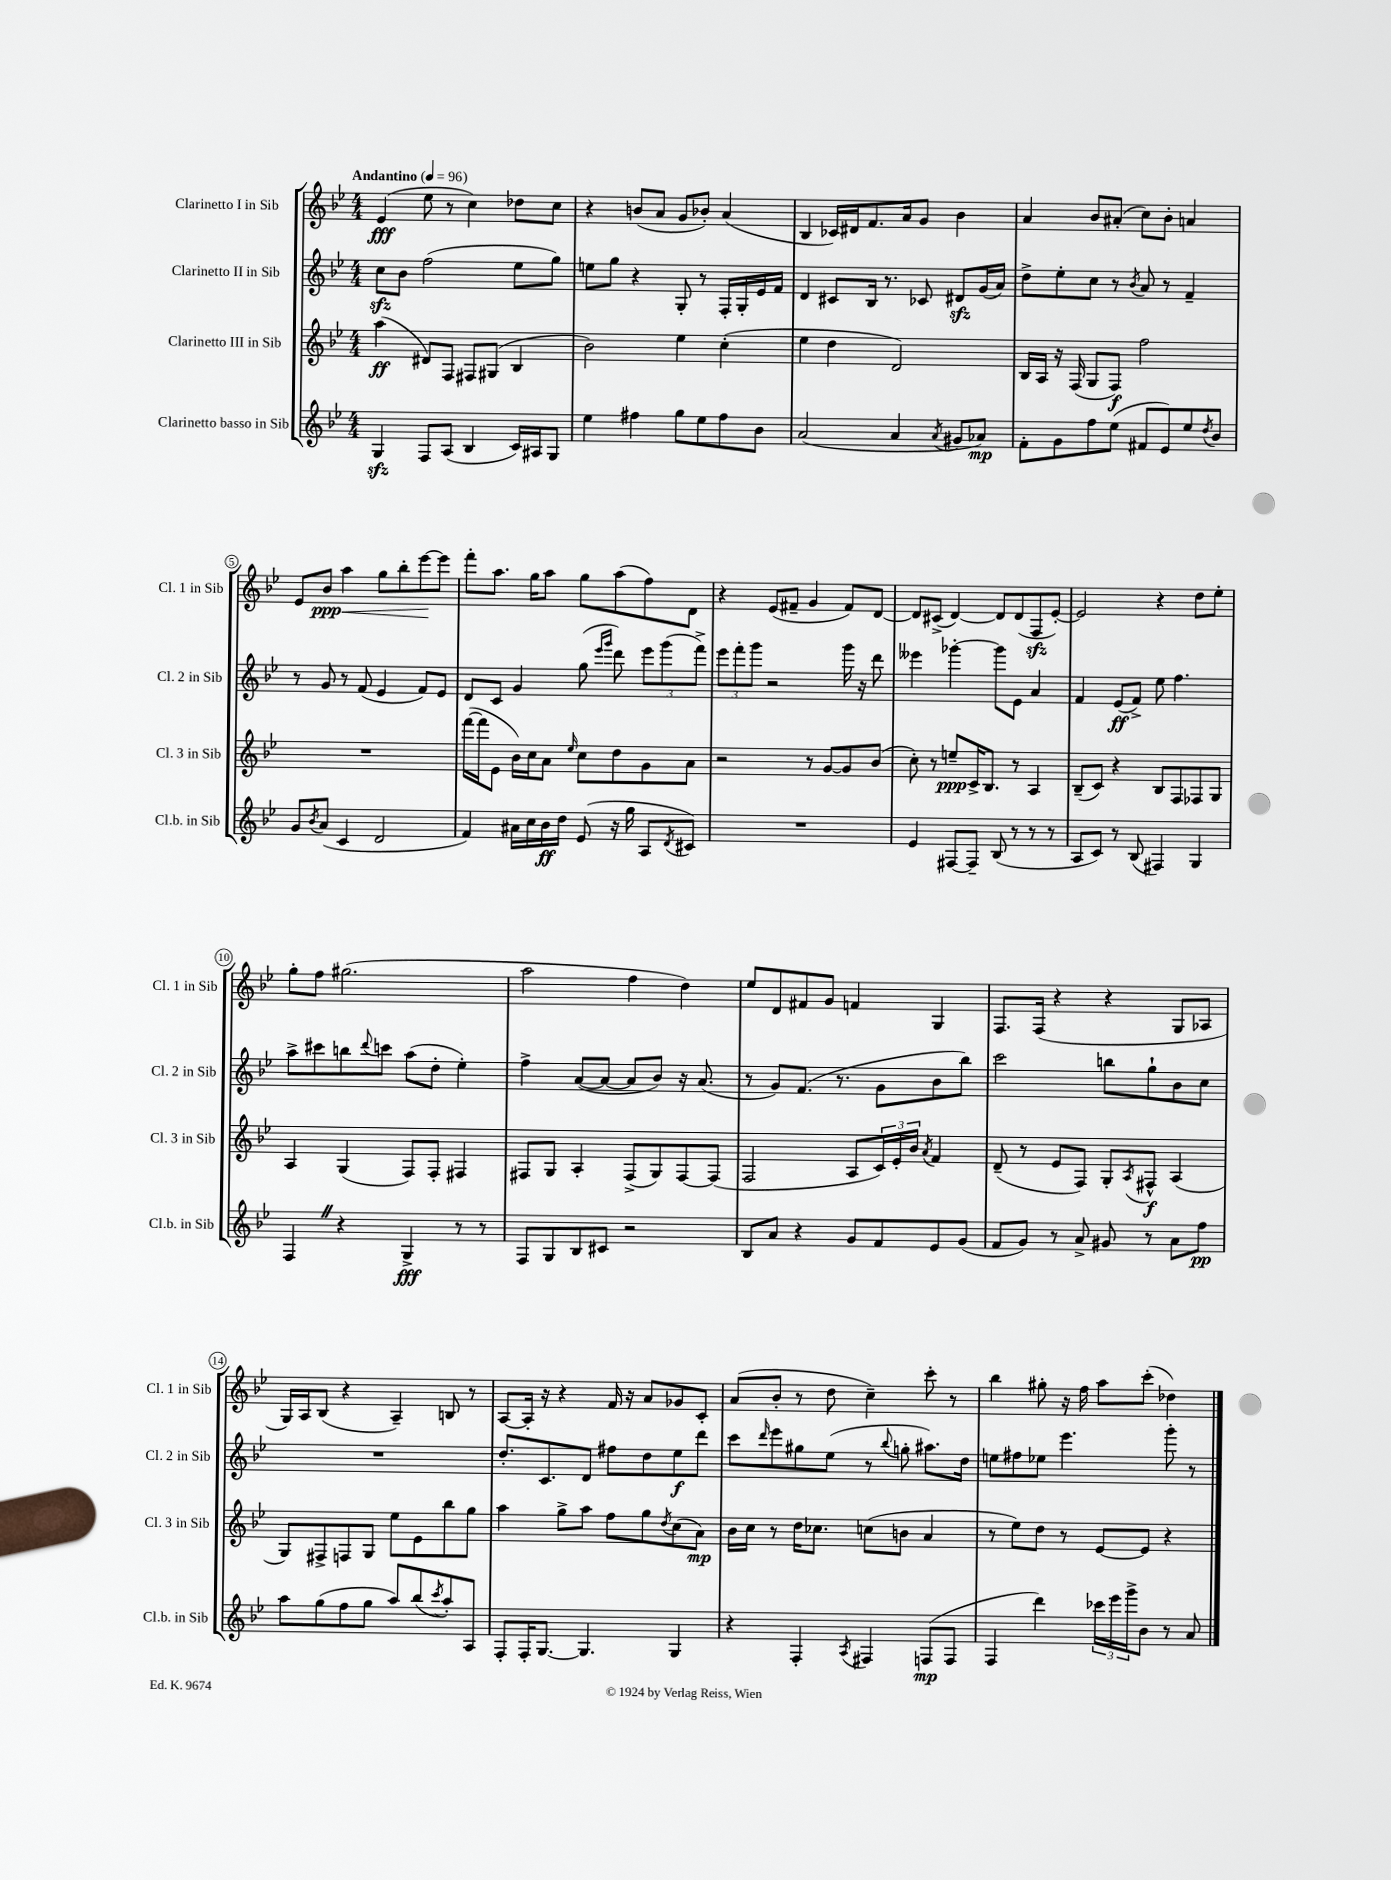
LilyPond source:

<<
\new StaffGroup <<
\new Staff = "s0" \with { instrumentName = "Clarinetto I in Sib" shortInstrumentName = "Cl. 1 in Sib" } {
    \clef treble \key bes \major \numericTimeSignature \time 4/4 \tempo "Andantino" 4 = 96
    ees'4\fff( ees''8 r8 c''4) des''8 c''8 |
    r4 b'8( a'8 g'8 bes'8-.) a'4( |
    bes4 ces'16) dis'16 f'8. a'16 g'8 bes'4 |
    a'4 bes'8 ais'8-.( c''8) bes'8-. a'4 |
    ees'8 bes'8\ppp a''4\< g''8 bes''8-. ees'''8~\! ees'''8 |
    f'''8-. a''8. g''16 a''8 g''8 a''8( f''8) d'8 |
    r4 ees'8( fis'8-- g'4 fis'8) d'8~ |
    d'8 cis'8->( d'4~) d'8 d'8( f8\sfz ees'8~-.) |
    ees'2 r4 d''8 ees''8-. |
    g''8-. f''8 gis''2.( |
    a''2 f''4 d''4) |
    ees''8 d'8 fis'8 g'8 f'4 g4 |
    f8. f16( r4 r4 g8 aes8 |
    g16) a16 bes8( r4 a4--) b8 r8 |
    a8~ a16-. r16 r4 f'16 r16 a'8 ges'8 c'8-. |
    a'8( bes'8-. r8 d''8 c''4--) c'''8-. r8 |
    bes''4 gis''8-. r16 f''16 a''8 c'''8-.( des''4) \bar "|." |
}
\new Staff = "s1" \with { instrumentName = "Clarinetto II in Sib" shortInstrumentName = "Cl. 2 in Sib" } {
    \clef treble \key bes \major \numericTimeSignature \time 4/4
    c''8\sfz bes'8 f''2( ees''8 g''8) |
    e''8 g''8 r4 g8-. r8 f16-. g16-. ees'16 f'16 |
    d'4 cis'8 bes16 r8. ces'8 dis'8\sfz g'16( a'16) |
    d''8-> ees''8-. c''8 r8 \acciaccatura { bes'8 } a'8 r8 f'4-- |
    r8 g'8 r8 f'8( ees'4 f'8) ees'8 |
    d'8 c'8 g'4 g''8( \grace { ees'''16 g'''16 } d'''8) \tuplet 3/2 { ees'''8 g'''8( f'''8->) } |
    \tuplet 3/2 { ees'''8 f'''8-. g'''8 } r2 g'''16 r16 d'''8 |
    eeses'''4 ges'''4~-. ges'''8 ees'8 a'4 |
    f'4 ees'8\ff( f'8->) ees''8 f''4. |
    a''8-> cis'''8 b''8 \appoggiatura { d'''8 } c'''8 a''8( d''8-. ees''4-.) |
    f''4-> a'8~( a'8~ a'8 bes'8) r16 a'8.( |
    r8 g'8) f'8.( r8. g'8 bes'8 bes''8) |
    c'''2 b''8 g''8-! bes'8 c''8 |
    R1 |
    d''8.-. c'8. d'8 fis''8 d''8 ees''8\f d'''8 |
    c'''8 \grace { d'''16 } ees'''8 gis''8 ees''8( r8 \appoggiatura { bes''8 } g''8-. ais''8.) d''16 |
    e''8 fis''8 ees''8 ees'''4. g'''8-. r8 \bar "|." |
}
\new Staff = "s2" \with { instrumentName = "Clarinetto III in Sib" shortInstrumentName = "Cl. 3 in Sib" } {
    \clef treble \key bes \major \numericTimeSignature \time 4/4
    a''4\ff( dis'8) f8 fis8 gis8( bes4 |
    bes'2) ees''4 c''4-.( |
    ees''4 d''4 d'2) |
    bes16 a16 r16 f16( g8 f8\f) f''2 |
    R1 |
    f'''16~( f'''16 ees'8 bes'16) c''16 a'8 \grace { ees''16 } c''8 d''8 g'8 a'8 |
    r2 r8 g'8~ g'8 bes'8( |
    c''8-.) r8 e''8--\ppp c'16-> bes8. r8 a4 |
    bes8--( c'8) r4 bes8 f8 fes8 g8 |
    a4 g4( f8) f8-. fis4 |
    fis8 g8 a4-. fis8->( g8) fis8~ fis8( |
    f2 a8 \tuplet 3/2 { c'16) ees'16-. bes'16 } \acciaccatura { a'8 } f'4 |
    d'8--( r8 ees'8 f8) g8-. \acciaccatura { a8 } fis8-^\f a4( |
    g8) fis8-> f8 g8 ees''8 ees'8 bes''8 g''8 |
    a''4 g''8-> a''8 f''8 g''8 \acciaccatura { d''8 } c''8( a'8\mp) |
    bes'16 c''16 r8 d''16 ces''8. c''8( b'8 a'4 |
    r8 ees''8) d''8 r8 ees'8~ ees'8 r4 \bar "|." |
}
\new Staff = "s3" \with { instrumentName = "Clarinetto basso in Sib" shortInstrumentName = "Cl.b. in Sib" } {
    \clef treble \key bes \major \numericTimeSignature \time 4/4
    g4\sfz f8 a8( bes4 c'16) ais16 g8 |
    ees''4 fis''4 g''8 ees''8 fis''8 bes'8 |
    a'2( a'4 \acciaccatura { a'8 } gis'8 aes'8\mp) |
    f'8-. g'8 f''8 ees''8( fis'8 ees'8) ees''8 \acciaccatura { d''8 } bes'8 |
    g'8 \acciaccatura { bes'8 } a'8( c'4 d'2 |
    f'4) ais'16 c''16 bes'16\ff d''16 ees'8( r16 g''16 a8 \acciaccatura { d'8 } cis'8) |
    R1 |
    ees'4 fis8~ fis8-- bes8( r8 r8 r8 |
    a8 c'8) r8 bes8( fis4) g4 |
    f4 \once \override BreathingSign.text = \markup { \musicglyph "scripts.caesura.straight" } \breathe r4 g4->\fff r8 r8 |
    f8 g8 bes8 cis'8 r2 |
    bes8 a'8 r4 g'8 f'8 ees'8 g'8( |
    f'8 g'8) r8 a'8-> gis'8 r8 a'8 f''8\pp |
    a''8 g''8( f''8 g''8 a''8) bes''8( \acciaccatura { c'''8 } a''8-.) a8 |
    f8-. f16-. g8.~ g4. g4 |
    r4 f4-. \acciaccatura { a8 } fis4 f8\mp( f8 |
    f4 d'''4) \tuplet 3/2 { ces'''16 ees'''16 g'''16-> } bes'8 r8 a'8 \bar "|." |
}
>>
>>
\layout { \context { \Score \override BarNumber.stencil = #(make-stencil-circler 0.1 0.3 ly:text-interface::print) } }
